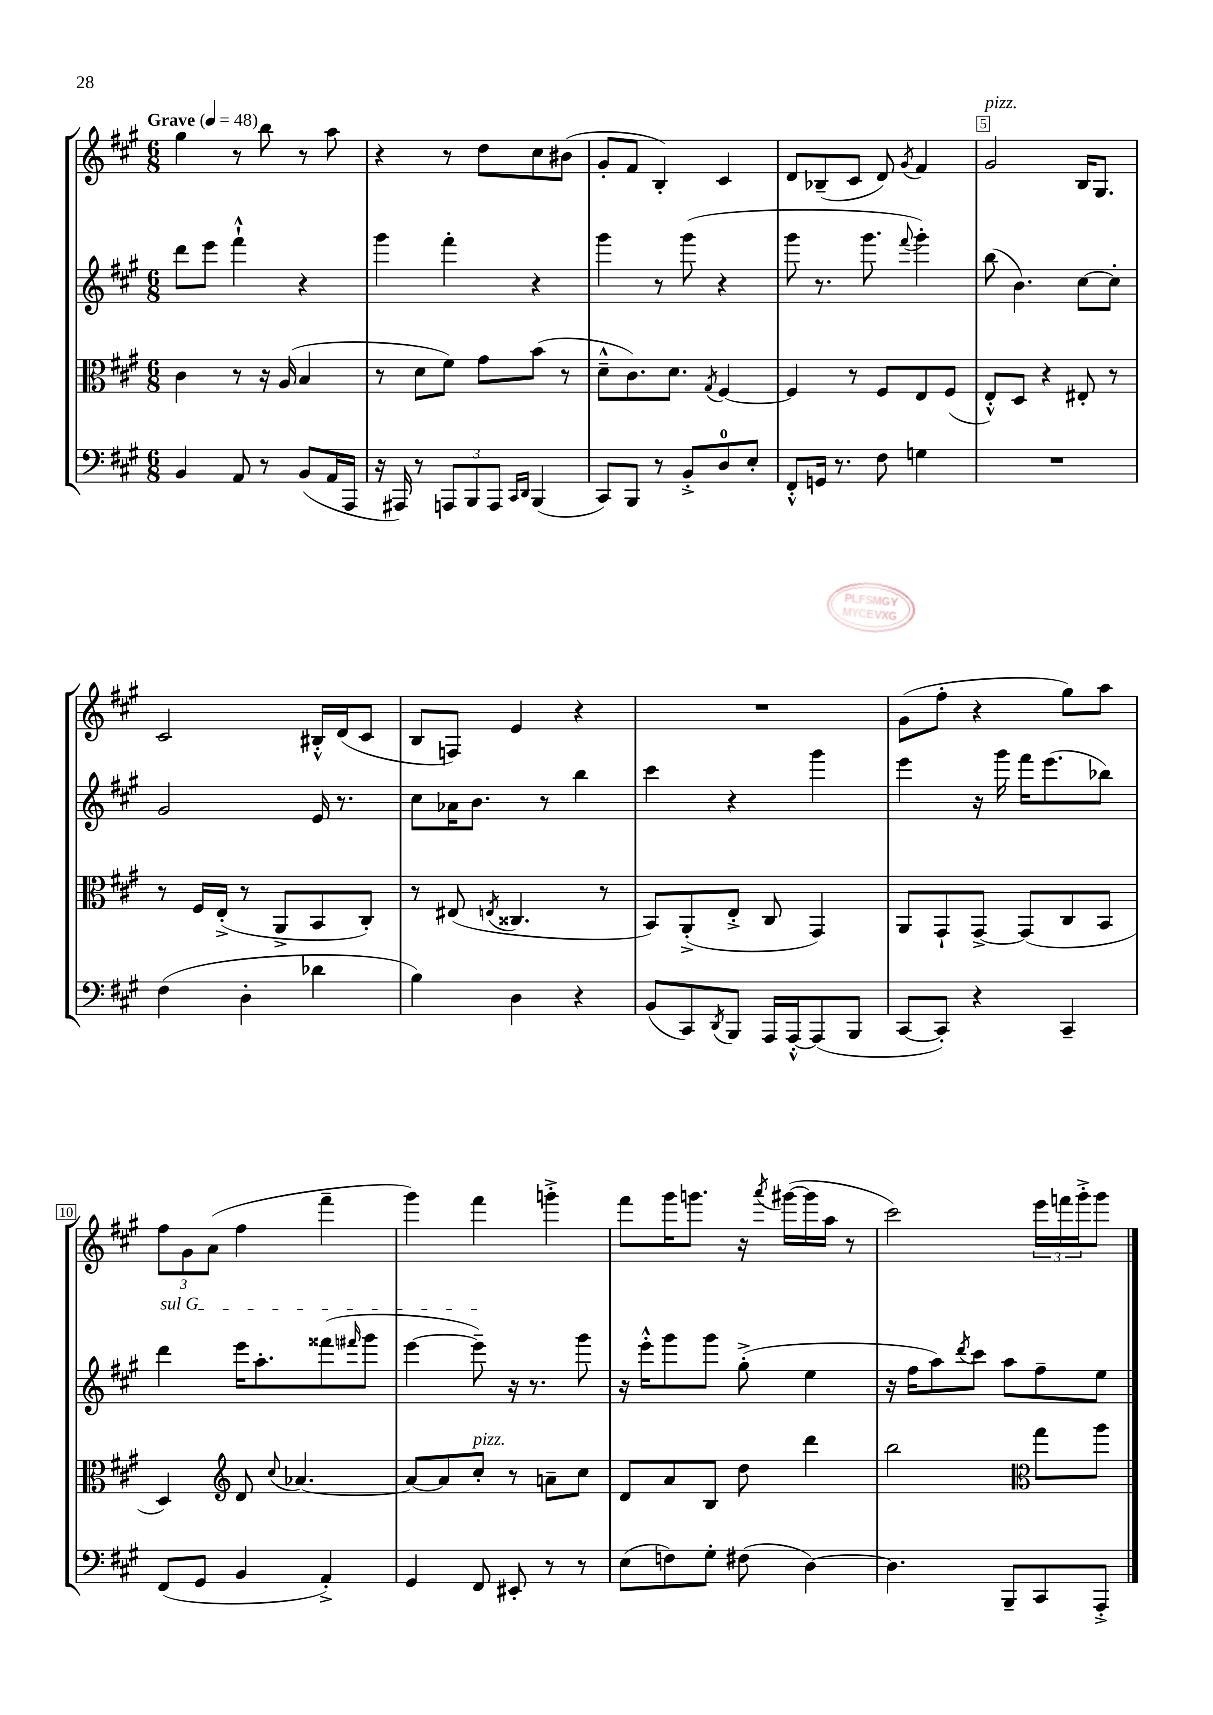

**kern	**kern	**kern	**kern
*staff4	*staff3	*staff2	*staff1
*clefF4	*clefC3	*clefG2	*clefG2
*k[f#c#g#]	*k[f#c#g#]	*k[f#c#g#]	*k[f#c#g#]
*M6/8	*M6/8	*M6/8	*M6/8
*MM48	*MM48	*MM48	*MM48
4BB/	4c#\	8ddd\L	4gg#\
.	.	8eee\J	.
8AA/	8r	4fff#`^^\	8r
8r	16r	.	8bb\
.	(16A/	.	.
(8BB/L	4B/	4r	8r
16AA/L	.	.	8aa\
16AAA/JJ	.	.	.
=	=	=	=
16r	8r	4ggg#\	4r
16AAA#/)	.	.	.
8r	8d\L	.	.
12AAA/L	8f#\J)	4fff#'\	8r
12BBB/	.	.	.
.	8g#\L	.	8dd\L
12AAA/J	.	.	.
16qqCC#/LL	.	.	.
16qqDD/JJ	.	.	.
(4BBB/	(8b\J	4r	8cc#\
.	8r	.	(8b#\J
=	=	=	=
8CC#/L)	8d~^^\L	4ggg#\	8g#'/L
8BBB/J	8.c#\)	.	8f#/J
8r	.	8r	4B'/)
.	8.d\J	.	.
8BB'^/L	.	(8ggg#\	.
.	8qG#/	.	.
8D/	[4F#/	4r	4c#/
8E'/J	.	.	.
=	=	=	=
8FF#'^^/L	4F#/]	8ggg#\	8d/L
16GG/Jk	.	8.r	(8B-~/
8.r	.	.	.
.	8r	.	8c#/J
.	.	8.ggg#\	.
8F#\	8F#/L	.	8d/)
.	.	8qqfff#/	8qg#/
4G\	8E/	4ggg#'\)	4f#/
.	(8F#/J	.	.
=	=	=	=
2.r	8E'^^/L)	(8bb\	2g#/
.	8D/J	4.b\)	.
.	4r	.	.
.	8E#'/	[8cc#\L	16B/LK
.	.	.	8.G#/J
.	8r	8cc#'\]J	.
=	=	=	=
(4F#\	8r	2g#/	2c#/
.	16F#/LL	.	.
.	(16E'^/JJ	.	.
4D'\	8r	.	.
.	8AA^/L	.	.
4d-\	8BB/	16e/	16B#'^^/LL
.	.	8.r	(16d/J
.	8C#'/J)	.	8c#/J
=	=	=	=
4B\)	8r	8cc#\L	8B/L
.	(8E#/	16a-\K	8F/J)
.	.	8.b\J	.
.	8qE/	.	.
4D\	4.C##/	.	4e/
.	.	8r	.
4r	.	4bb\	4r
.	8r	.	.
=	=	=	=
(8BB/L	8BB/L)	4ccc#\	2.r
8CC#/)	(8AA'^/	.	.
8qDD/	.	.	.
8BBB/J	8E'^/J	4r	.
16AAA/LL	8C#/	.	.
[16AAA'^^/J	.	.	.
(8AAA/]	4GG#/)	4ggg#\	.
8BBB/J	.	.	.
=	=	=	=
[8CC#/L	8AA/L	4eee\	(8g#\L
8CC#'/]J)	8GG#`/	.	8ff#'\J
4r	[8GG#^/J	16r	4r
.	.	16ggg#\	.
.	(8GG#/]L	16fff#\LK	.
.	.	(8.eee\	.
4CC#~/	8C#/	.	8gg#\L)
.	8BB/J	8bb-\J)	8aa\J
=	=	=	=
(8FF#/L	4D/)	4ddd\	12ff#\L
.	.	.	12g#\
8GG#/J	.	.	.
.	.	.	(12a\J
*	*clefG2	*	*
4BB/	8d/	16eee\LK	4ff#\
.	.	8.aa'\	.
.	8qqcc#/	.	.
.	[4.a-/	.	.
4AA'^/)	.	(8fff##\	4fff#~\
.	.	16qqfff#/	.
.	.	8ggg#\J	.
=	=	=	=
4GG#/	8a-/_L	[4eee\	4ggg#\)
.	8a-/]	.	.
8FF#/	8cc#'/J	8eee~\])	4fff#\
8EE#'/	8r	16r	.
.	.	8.r	.
8r	8a~\L	.	4ggg'^\
8r	8cc#\J	8ggg#\	.
=	=	=	=
(8E\L	8d/L	16r	8fff#\L
.	.	16eee'^^\LK	.
8F\)	8a/	8ggg#\	16ggg#\K
.	.	.	8.ggg\J
8G#'\J	8B/J	8ggg#\J	.
(8F#\	8dd\	(8gg#'^\	16r
.	.	.	8qaaa/
.	.	.	([16ggg#\LL
[4D\)	4ddd\	4ee\	16ggg#\]
.	.	.	16aa\JJ
.	.	.	8r
=	=	=	=
4.D\]	2bb\	16r	2ccc#\)
.	.	16ff#\LK	.
.	.	8aa\)	.
.	.	8qddd/	.
.	.	8ccc#\J	.
8BBB~/L	.	8aa\L	.
*	*clefC3	*	*
8CC#/	8gg#\L	8ff#~\	24eee\LL
.	.	.	24fff\
.	.	.	24ggg#'^\J
8AAA'^/J	8aa\J	8ee\J	8ggg#\J
==	==	==	==
*-	*-	*-	*-
